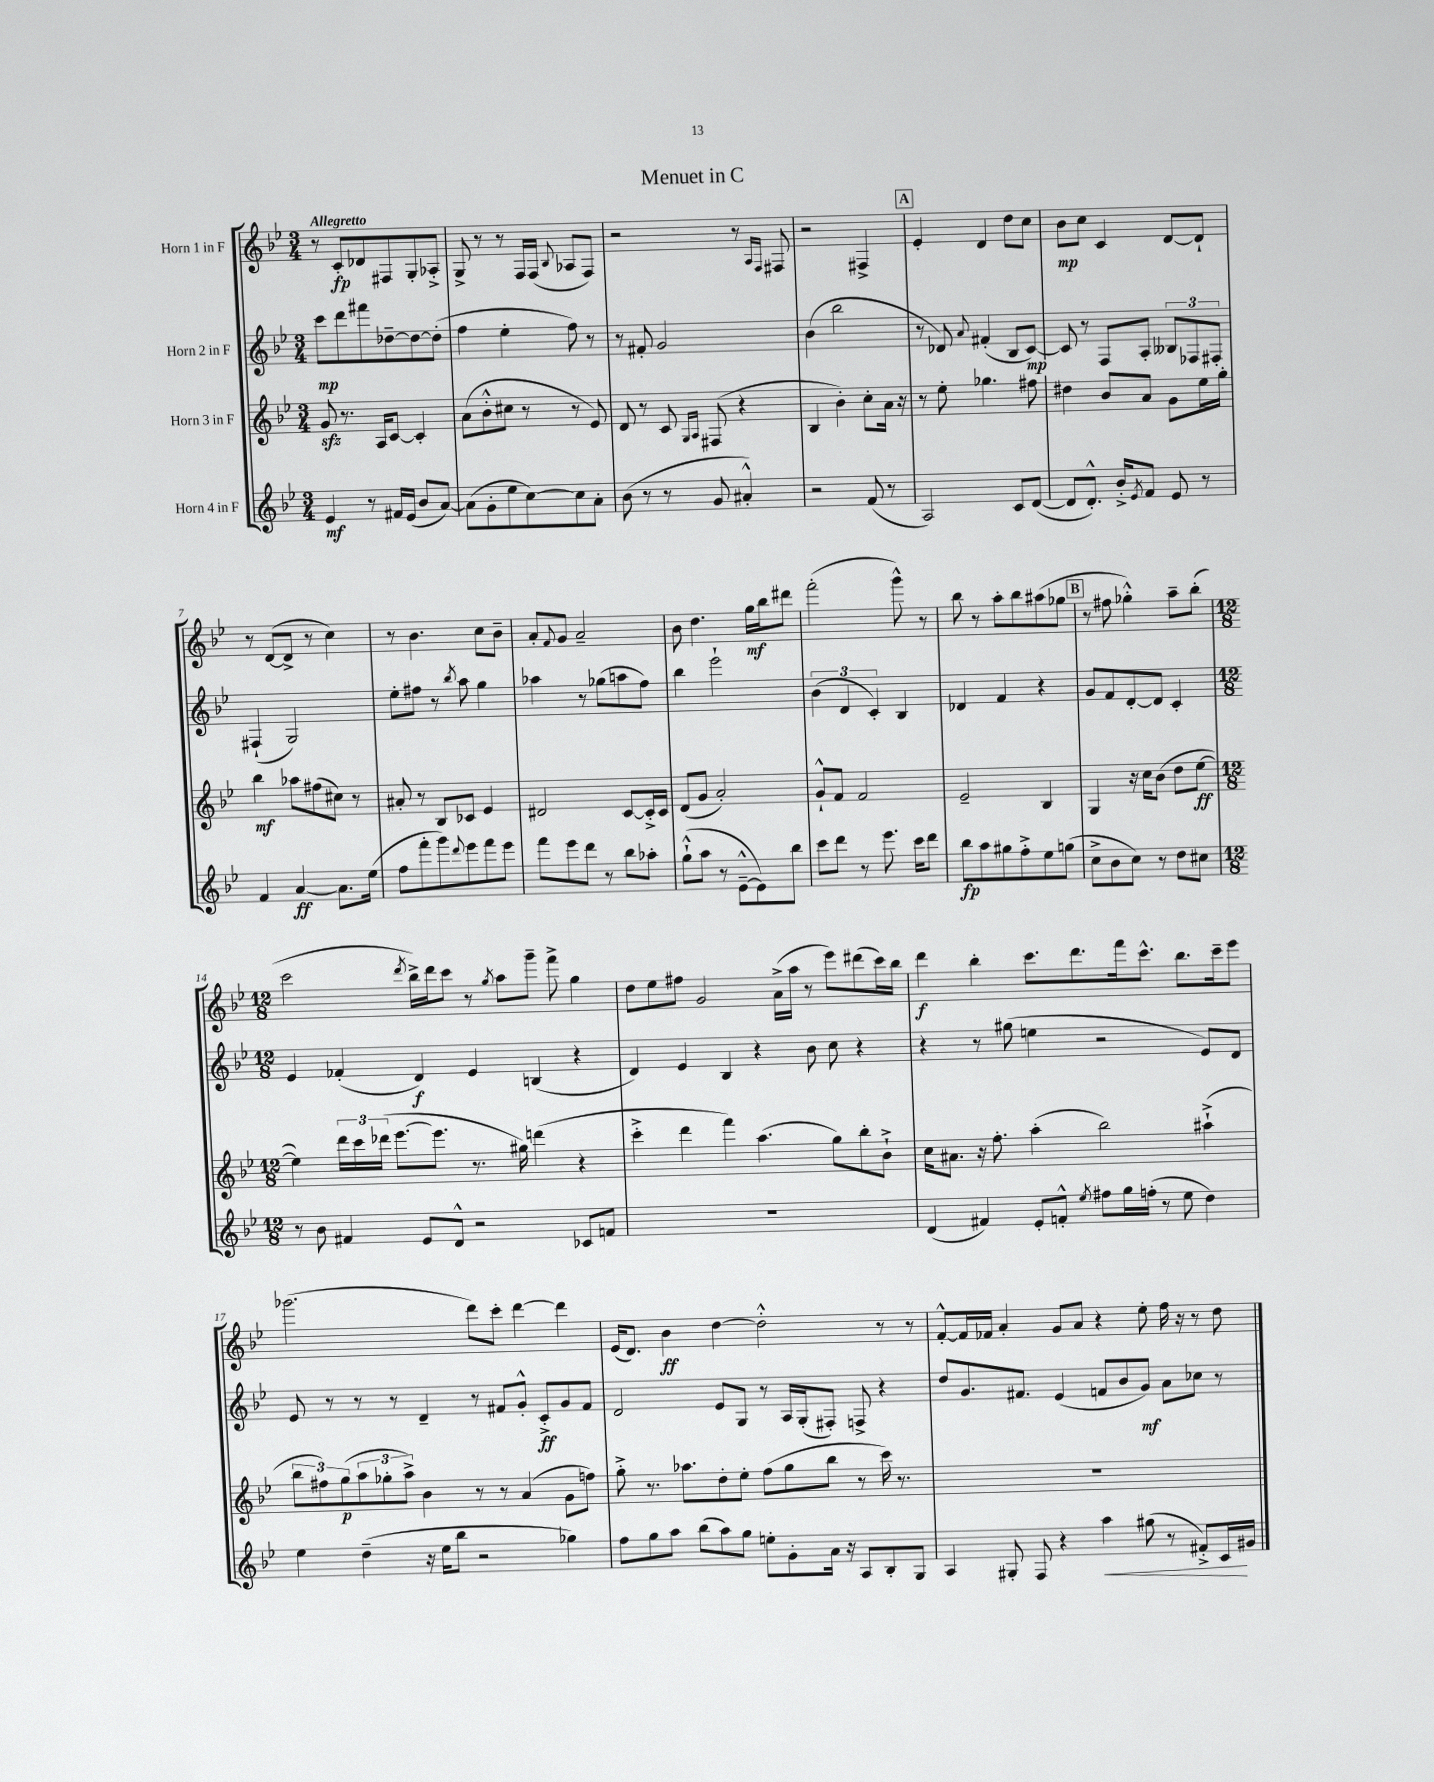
\header { title = "Menuet in C" }
<<
\new StaffGroup <<
\new Staff = "s0" \with { instrumentName = "Horn 1 in F" } {
    \clef treble \key bes \major \numericTimeSignature \time 3/4 \tempo "Allegretto"
    r8 c'8-.\fp des'8 fis8 g8-. aes8-.-> |
    g8-> r8 r8 f16 f16( \appoggiatura { bes8 } aes8 f8) |
    r2 r8 \grace { a16 f16 } fis8 |
    r2 fis4-> |
    \mark \markup { \box "A" } ees'4-. d'4 d''8 c''8 |
    bes'8\mp c''8 c'4 d'8~ d'8-! |
    r8 d'8~( d'8-> r8 c''4) |
    r8 bes'4. c''8 bes'8-- |
    a'8-. \appoggiatura { f'8 } g'8 a'2-- |
    bes'8 d''4. g''16\mf bes''16 dis'''8 |
    f'''2-.( g'''8-^) r8 |
    bes''8 r8 a''8-. bes''8 ais''8( ges''8 |
    \mark \markup { \box "B" } r8 fis''8 ges''4-.-^) a''8-- bes''8-.( |
    \numericTimeSignature \time 12/8 c'''2 \acciaccatura { d'''8 } bes''16->) d'''16 c'''8 r8 \acciaccatura { g''8 } a''8 g'''8-- f'''8-> g''4 |
    d''8 ees''8 fis''8 g'2 a'16->( a''16 r8 ees'''8) dis'''8( c'''16) bes''16 |
    d'''4\f bes''4-. c'''8. d'''8. f'''16 c'''8.-^ bes''8. c'''16-- ees'''8 |
    ges'''2.( d'''8) c'''8-. d'''4~ d'''4 |
    ees'16( d'8.) bes'4\ff d''4~ d''2-.-^ r8 r8 |
    f'8~-.-^ f'16 fes'16 a'4-. g'8 a'8 r4 ees''8-. f''16 r16 r8 d''8 \bar "|." |
}
\new Staff = "s1" \with { instrumentName = "Horn 2 in F" } {
    \clef treble \key bes \major \numericTimeSignature \time 3/4
    c'''8\mp d'''8 fis'''8 des''8~-- des''8~ des''8-.( |
    f''4 ees''4-. f''8) r8 |
    r8 fis'8-. g'2 |
    bes'4( bes''2 |
    \mark \markup { \box "A" } r8 des'8) \appoggiatura { a'8 } fis'4-.( bes8 c'8~\mp) |
    c'8 r8 f8 a8-. \tuplet 3/2 { beses8 fes8 fis8-. } |
    fis4-!( g2) |
    ees''8-. fis''8 r8 \acciaccatura { bes''8 } a''8 g''4 |
    aes''4 r8 ges''8( a''8 f''8) |
    bes''4 ees'''2-! |
    \tuplet 3/2 { bes'4( d'4 c'4-.) } bes4 |
    des'4 f'4 r4 |
    \mark \markup { \box "B" } g'8 f'8 d'8~-. d'8 c'4-. |
    \numericTimeSignature \time 12/8 ees'4 fes'4-.( d'4\f) ees'4 b4( r4 |
    d'4) ees'4 bes4 r4 bes'8 c''8 r4 |
    r4 r8 gis''8( e''4 r2 ees'8) d'8 |
    ees'8 r8 r8 r8 d'4-- r8 fis'8 g'8-.-^ c'8-.->\ff g'8 fis'8 |
    d'2 ees'8 g8 r8 a16 g16-.( fis8-.) f8-> r4 |
    d''8 g'8. fis'8. ees'4( f'8 bes'8 g'8\mf) a'8 ces''8 r8 \bar "|." |
}
\new Staff = "s2" \with { instrumentName = "Horn 3 in F" } {
    \clef treble \key bes \major \numericTimeSignature \time 3/4
    g'8\sfz r8. a16 c'8~ c'4-. |
    a'8( bes'8-.-^ cis''8 r8 r8 ees'8) |
    d'8 r8 c'8 \grace { g16 a16 } fis8( r4 |
    bes4 bes'4-.) c''8-. a'16 r16 |
    \mark \markup { \box "A" } r8 ees''8-. ges''4. fis''8 |
    dis''4 bes'8 a'8 g'8 ees''16 g''16-. |
    bes''4\mf aes''8 fis''8( cis''8) r8 |
    ais'8-. r8 bes8 ces'8 ees'4 |
    dis'2 c'8~ c'16-.-> c'16 |
    d'8( g'8 a'2-.) |
    g'8-!-^ f'8 f'2 |
    ees'2-- bes4 |
    \mark \markup { \box "B" } g4 r16 c''16 bes'8( d''8 ees''8~\ff |
    \numericTimeSignature \time 12/8 ees''4) \tuplet 3/2 { d'''16 c'''16 des'''16( } ees'''8.~ ees'''8. r8. gis''16) d'''4( r4 |
    c'''4-.-> d'''4 f'''4) a''4.( g''8) bes''8-. bes'8-!-> |
    c''16 ais'8. r16 f''8.-. a''4-.( bes''2) ais''4-!->( |
    \tuplet 3/2 { bes''8 fis''8) g''8\p( } \tuplet 3/2 { a''8 ges''8-. a''8->) } bes'4 r8 r8 a'4( g'8 f''8) |
    g''8-.-> r8. aes''8. d''8-. ees''8-. f''8( g''8 bes''8 r8 c'''16) r8. |
    R1. \bar "|." |
}
\new Staff = "s3" \with { instrumentName = "Horn 4 in F" } {
    \clef treble \key bes \major \numericTimeSignature \time 3/4
    ees'4\mf r8 fis'16 ees'16( bes'8 a'8~) |
    a'8( g'8-. ees''8 c''8~) c''8 a'8-. |
    bes'8( r8 r8 g'8 ais'4-.-^) |
    r2 f'8( r8 |
    \mark \markup { \box "A" } a2) c'8 d'8~( |
    d'8 d'8.-.-^) bes'16-.-> \acciaccatura { ees'8 } f'8 ees'8 r8 |
    f'4 a'4~\ff a'8. ees''16( |
    f''8 f'''8-. g'''8) \appoggiatura { d'''8 } ees'''8 f'''8 ees'''8 |
    f'''8 ees'''8 d'''8 r8 bes''8 aes''8-. |
    g''8-!-^( a''8 r8 ees'8~---^ ees'8) bes''8 |
    c'''8 d'''8 r8 ees'''8. c'''16 d'''8 |
    bes''8\fp a''8 gis''8 f''8-.-> ees''8 g''8( |
    \mark \markup { \box "B" } c''8-> bes'8 c''8) r8 d''8 cis''8 |
    \numericTimeSignature \time 12/8 r8 bes'8 fis'4 ees'8 d'8-^ r2 ces'8 f'8 |
    R1. |
    d'4( fis'4) ees'8-. f'8-.-^ \acciaccatura { ees''8 } fis''8 g''16 f''16-.( r8 ees''8 d''4) |
    ees''4 d''4--( r16 ees''16 bes''8 r2 ges''4) |
    f''8 g''8 a''8 bes''8( a''8) g''8 e''8-. g'8-. a'16 r16 a8 bes8-. g8 |
    a4 gis8-. f8 r4 a''4\< gis''8( r8 fis'8-.->) c'16\! gis'16 \bar "|." |
}
>>
>>
